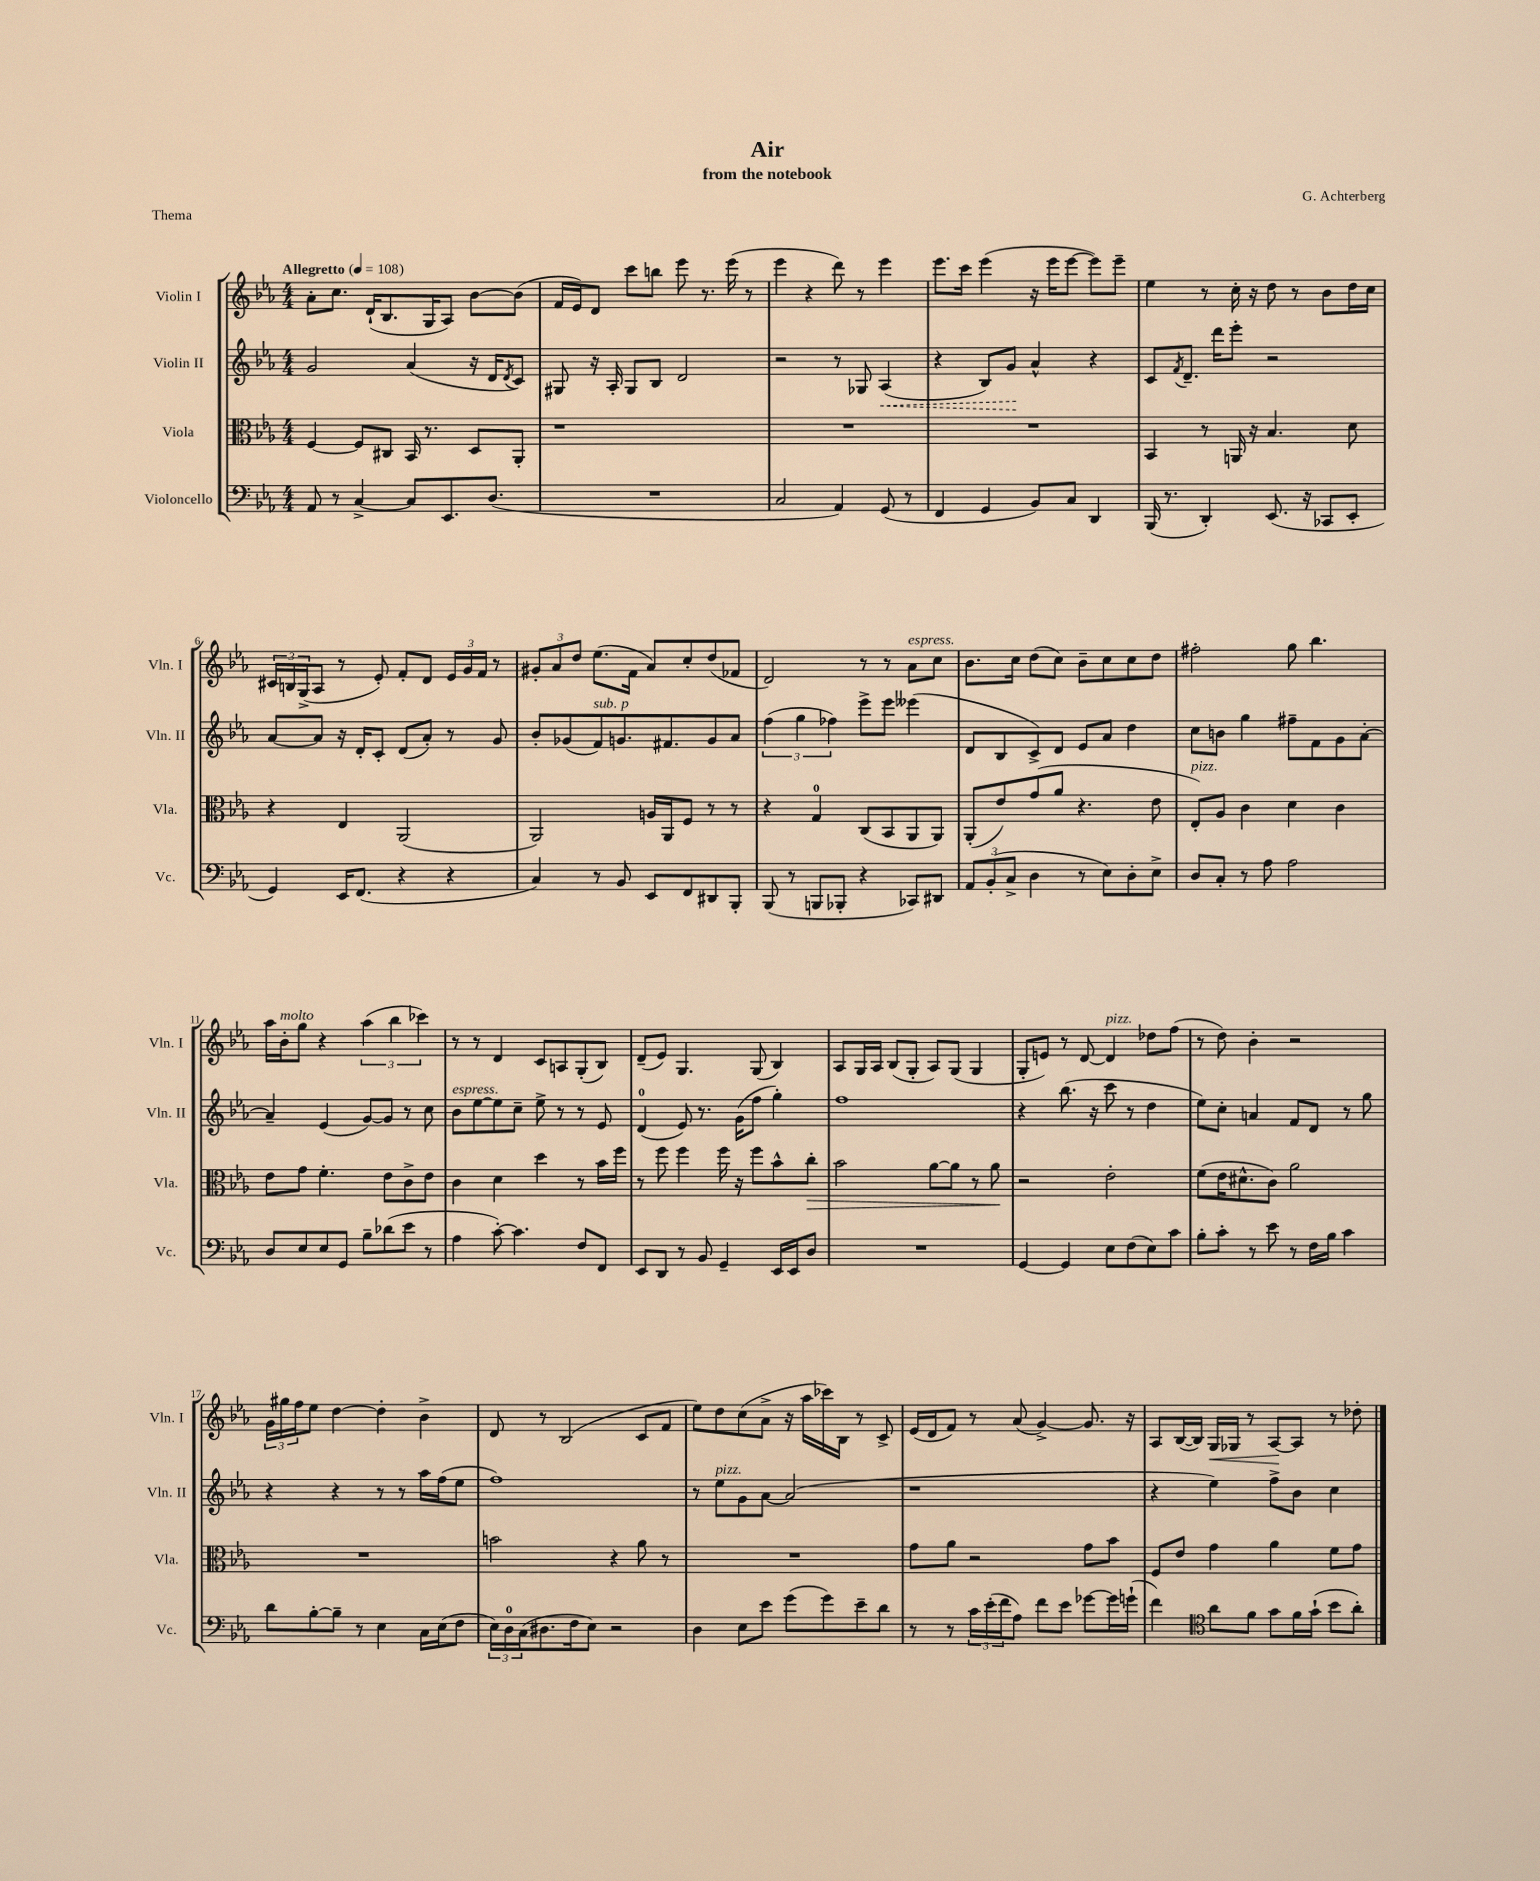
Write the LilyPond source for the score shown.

\header { title = "Air" composer = "G. Achterberg" subtitle = "from the notebook" piece = "Thema" }
<<
\new StaffGroup <<
\new Staff = "s0" \with { instrumentName = "Violin I" shortInstrumentName = "Vln. I" } {
    \clef treble \key ees \major \numericTimeSignature \time 4/4 \tempo "Allegretto" 4 = 108
    aes'8-. c''8. d'16-!( bes8. g16 aes8) bes'8~ bes'8( |
    f'16 ees'16) d'8 c'''8 b''8 ees'''8 r8. ees'''16( r8 |
    ees'''4 r4 d'''8) r8 ees'''4 |
    ees'''8. c'''16 ees'''4( r16 ees'''16 ees'''8~ ees'''8) ees'''8-- |
    ees''4 r8 c''16-. r16 d''8 r8 bes'8 d''16 c''16 |
    \tuplet 3/2 { cis'16 b16 g16->( } aes8 r8 ees'8-.) f'8-. d'8 \tuplet 3/2 { ees'16 g'16 f'16 } r8 |
    \tuplet 3/2 { gis'8-. aes'8 d''8 } ees''8.( f'16 aes'8) c''8-. d''8( fes'8 |
    d'2) r8 r8 aes'8^\markup { \italic "espress." } c''8 |
    bes'8. c''16 d''8( c''8) bes'8-- c''8 c''8 d''8 |
    fis''2-. g''8 bes''4. |
    aes''16 bes'16-.^\markup { \italic "molto" } g''8 r4 \tuplet 3/2 { aes''4( bes''4 ces'''4) } |
    r8 r8 d'4 c'8 a8 g8-.( bes8) |
    d'8--( ees'8) g4. g8( bes4) |
    aes8 g16 aes16 bes8( g8-. aes8) g8( g4 |
    g8-. e'8) r8 d'8~ d'4^\markup { \italic "pizz." } des''8 f''8( |
    r8 d''8) bes'4-. r2 |
    \tuplet 3/2 { g'16 gis''16 f''16 } ees''8 d''4~ d''4-. bes'4-> |
    d'8 r8 bes2( c'8 f'8 |
    ees''8) d''8 c''8( aes'8-> r16 aes''16 ces'''16) bes16 r8 c'8-> |
    ees'16( d'16 f'8) r8 aes'8( g'4~->) g'8. r16 |
    aes8 bes16~( bes16) g16\< ges16 r8 aes8~\! aes8 r8 des''8-. \bar "|." |
}
\new Staff = "s1" \with { instrumentName = "Violin II" shortInstrumentName = "Vln. II" } {
    \clef treble \key ees \major \numericTimeSignature \time 4/4
    g'2 aes'4( r16 d'16 \acciaccatura { d'8 } c'8) |
    gis8 r16 aes16-. gis8 bes8 d'2 |
    r2 r8 ges8 \once \override Hairpin.style = #'dashed-line aes4\<( |
    r4 bes8) g'8\! aes'4-^ r4 |
    c'8 \acciaccatura { f'8 } d'8.-- d'''16 ees'''8-. r2 |
    aes'8~ aes'8 r16 d'16-. c'8-. d'8( aes'8-.) r8 g'8 |
    bes'8-. ges'8( f'8^\markup { \italic "sub. p" }) g'8. fis'8. g'8 aes'8 |
    \tuplet 3/2 { f''4( g''4 fes''4) } ees'''8-> ees'''8 eeses'''4( |
    d'8 bes8 c'8->) d'8 ees'8 aes'8 d''4 |
    c''8 b'8 g''4 fis''8-- f'8 g'8 aes'8~-. |
    aes'4-- ees'4( g'8~) g'8 r8 c''8 |
    bes'8^\markup { \italic "espress." } ees''8~ ees''8 c''8-- ees''8-> r8 r8 ees'8 |
    d'4-0( ees'8) r8. g'16( f''8 g''4-.) |
    f''1 |
    r4 bes''8.( r16 c'''8 r8 d''4 |
    ees''8) c''8-. a'4 f'8 d'8 r8 g''8 |
    r4 r4 r8 r8 aes''16 f''16( ees''8 |
    f''1) |
    r8 ees''8^\markup { \italic "pizz." } g'8 aes'8~ aes'2( |
    r1 |
    r4 ees''4) f''8-> bes'8 c''4 \bar "|." |
}
\new Staff = "s2" \with { instrumentName = "Viola" shortInstrumentName = "Vla." } {
    \clef alto \key ees \major \numericTimeSignature \time 4/4
    f4~ f8 cis8 bes,16 r8. d8 aes,8-. |
    r1 |
    R1 |
    R1 |
    bes,4 r8 a,16 r16 bes4. d'8 |
    r4 ees4 aes,2( |
    aes,2) a16 aes,16 f8 r8 r8 |
    r4 g4-0 c8( bes,8 aes,8 aes,8) |
    aes,8-.( ees'8) g'8( aes'8 r4. ees'8 |
    ees8-.^\markup { \italic "pizz." }) aes8 c'4 d'4 c'4 |
    ees'8 g'8 f'4.-. ees'8 c'8-> ees'8 |
    c'4 d'4 d''4 r8 bes'16 f''16 |
    r8 f''8 f''4 f''16 r16 f''8 bes'8-^ c''8-.\> |
    bes'2 aes'8~ aes'8 r8 aes'8\! |
    r2 ees'2-. |
    f'8( ees'16 dis'8.-^ c'8) aes'2 |
    R1 |
    b'2 r4 aes'8 r8 |
    R1 |
    g'8 aes'8 r2 g'8 bes'8 |
    f8 ees'8 g'4 aes'4 f'8 g'8 \bar "|." |
}
\new Staff = "s3" \with { instrumentName = "Violoncello" shortInstrumentName = "Vc." } {
    \clef bass \key ees \major \numericTimeSignature \time 4/4
    aes,8 r8 c4~-> c8 ees,8. d8.( |
    R1 |
    c2 aes,4) g,8( r8 |
    f,4 g,4 bes,8) c8 d,4 |
    bes,,16( r8. d,4-.) ees,8.( r16 ces,8 ees,8-. |
    g,4) ees,16 f,8.( r4 r4 |
    c4) r8 bes,8 ees,8 f,8 dis,8 bes,,8-. |
    bes,,8( r8 b,,8 bes,,8-. r4 ces,8) dis,8 |
    \tuplet 3/2 { aes,8 bes,8-.( c8-> } d4 r8 ees8) d8-. ees8-> |
    d8 c8-. r8 aes8 aes2 |
    d8 ees8 ees8 g,8 bes8-- des'8( ees'8 r8 |
    aes4 c'8~-.) c'4. f8 f,8 |
    ees,8 d,8 r8 bes,8 g,4-- ees,16 ees,16 d8 |
    R1 |
    g,4~ g,4 ees8 f8( ees8) c'8 |
    bes8-. c'8-. r8 ees'8 r8 f16 bes16 c'4 |
    d'8 bes8~-. bes8-- r8 ees4 c16 ees16( f8 |
    \tuplet 3/2 { ees16) d16-0 c16( } dis8. f16 ees8) r2 |
    d4 ees8 ees'8 g'8( g'8) ees'8-- d'8 |
    r8 r8 \tuplet 3/2 { c'16 ees'16-.( f'16 } aes8) f'8 ees'8 ges'8~ ges'16 g'16-!( |
    f'4) \clef tenor aes'8 f'8 g'8 f'16 g'16-!( bes'8 aes'8-.) \bar "|." |
}
>>
>>
